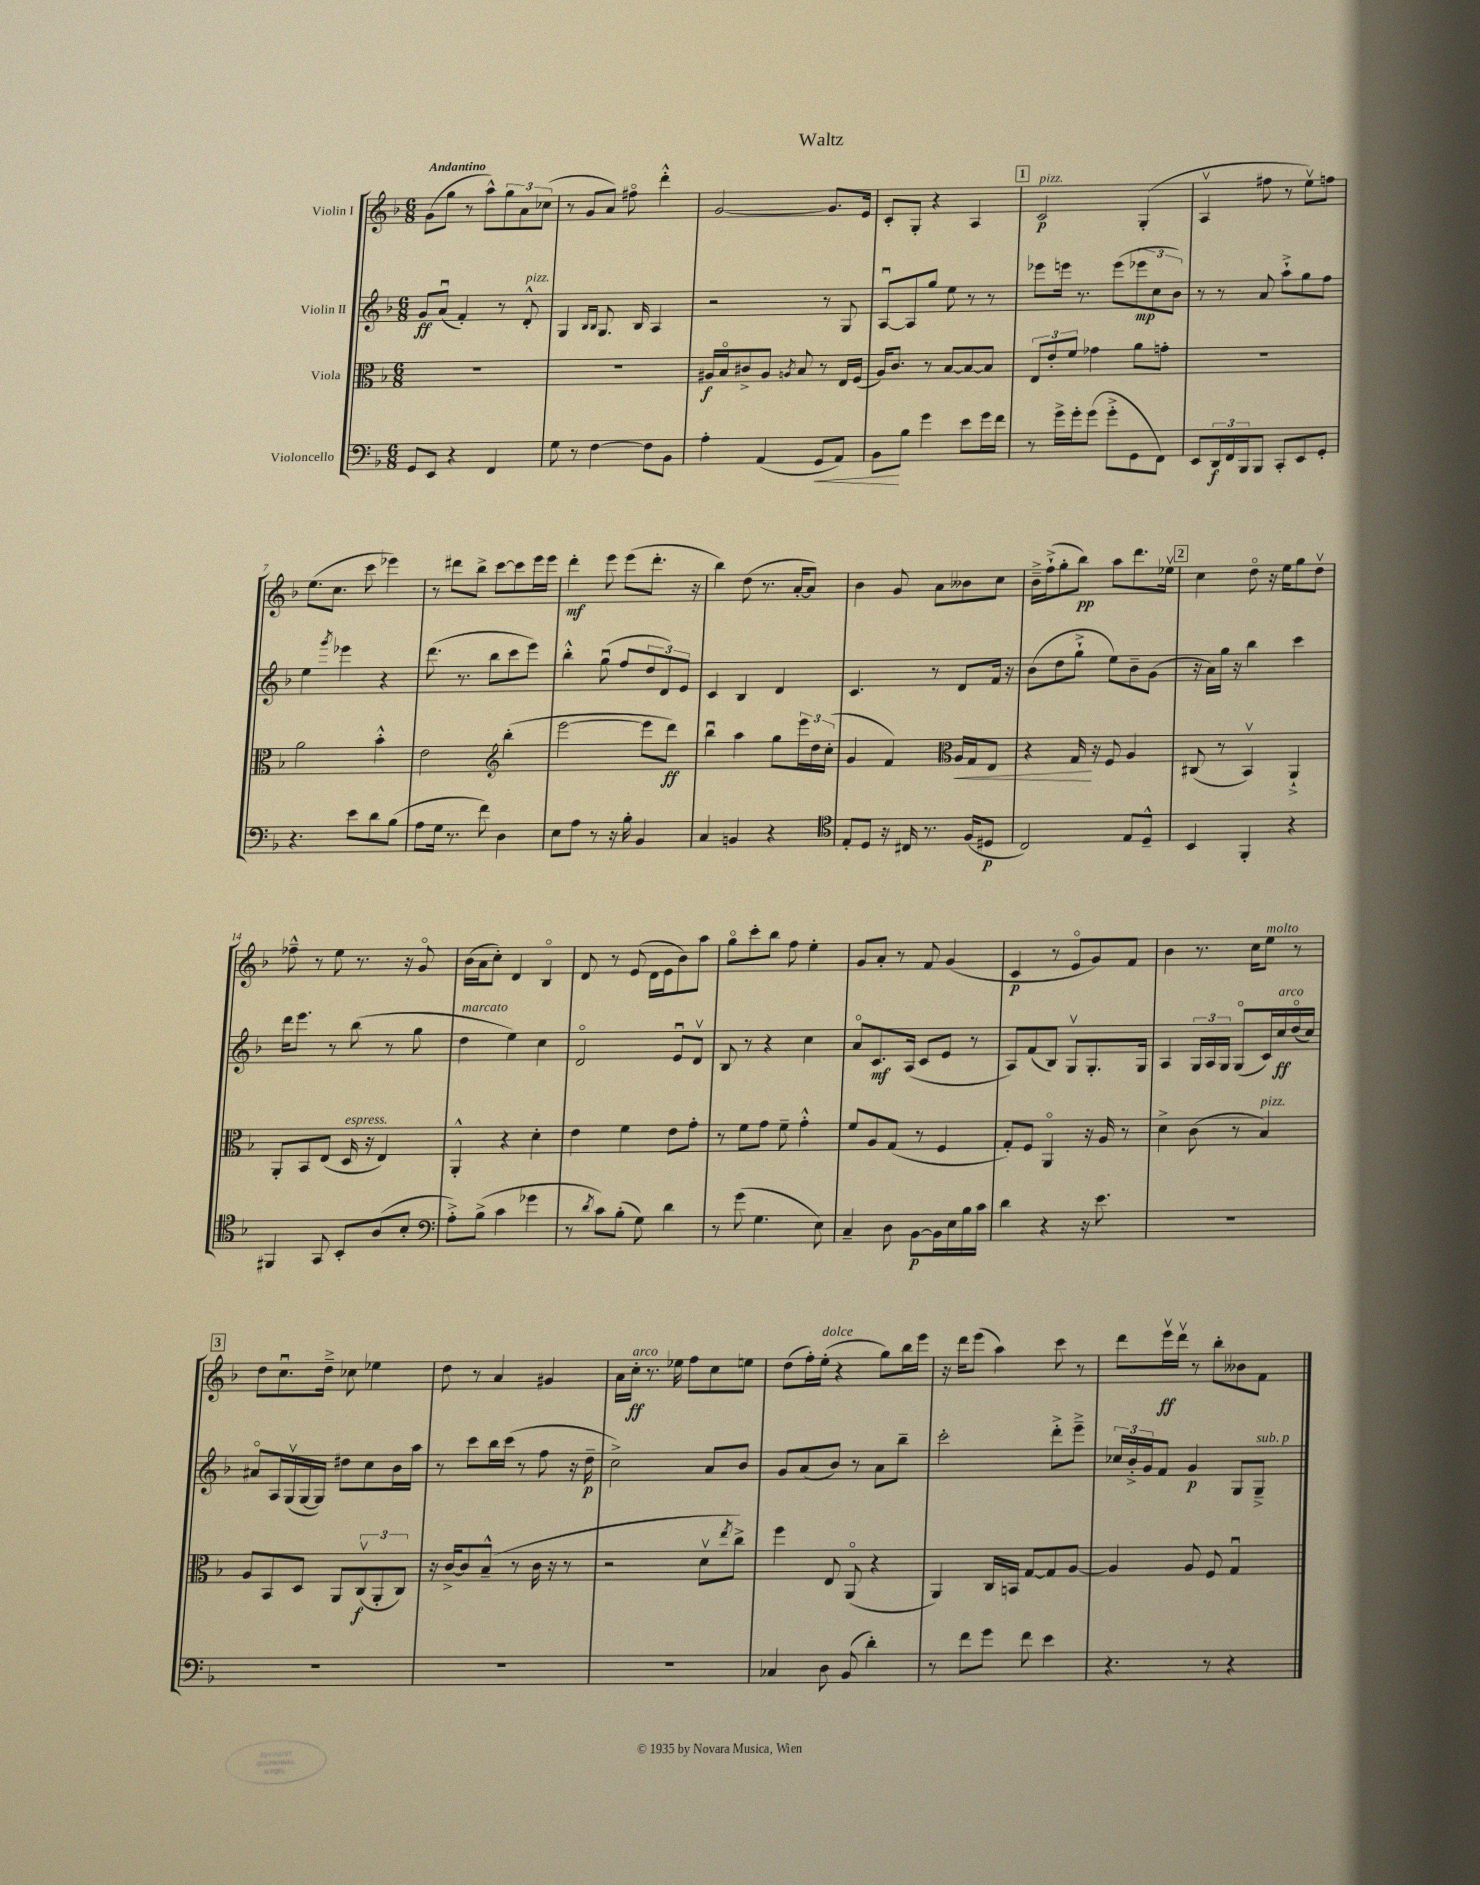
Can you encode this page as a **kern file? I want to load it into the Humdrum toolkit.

**kern	**dynam	**kern	**dynam	**kern	**dynam	**kern	**dynam
*part4	*part4	*part3	*part3	*part2	*part2	*part1	*part1
*staff4	*staff4	*staff3	*staff3	*staff2	*staff2	*staff1	*staff1
*I"Violoncello	*	*I"Viola	*	*I"Violin II	*	*I"Violin I	*
*clefF4	*	*clefC3	*	*clefG2	*	*clefG2	*
*k[b-]	*	*k[b-]	*	*k[b-]	*	*k[b-]	*
*M6/8	*	*M6/8	*	*M6/8	*	*M6/8	*
=1	=1	=1	=1	=1	=1	=1	=1
!	!	!	!	!	!	!LO:TX:a:B:t=Andantino	!
8GG/L	.	2.r	.	8g/L	ff	(8g\L	.
8EE/J	.	.	.	(8au/J	.	8gg\J	.
4r	.	.	.	4f'/)	.	8r	.
.	.	.	.	.	.	8aa^^\L)	.
4FF/	.	.	.	8r	.	12gg\	.
.	.	.	.	.	.	12a\	.
!	!	!	!	!LO:TX:a:i:t=pizz.	!	!	!
.	.	.	.	8d'^^/	.	.	.
.	.	.	.	.	.	(12cc-X\J	.
=2	=2	=2	=2	=2	=2	=2	=2
8G\	.	2.r	.	4G/	.	8r	.
8r	.	.	.	.	.	8g/L	.
.	.	.	.	16qqB-/LL	.	.	.
.	.	.	.	16qqB-/JJ	.	.	.
[4F\	.	.	.	8.G/	.	8a/J)	.
.	.	.	.	.	.	8ff#X\	.
.	.	.	.	16B-/	.	.	.
8F\L]	.	.	.	4A/	.	4ddd'^^\	.
8BB-\J	.	.	.	.	.	.	.
=3	=3	=3	=3	=3	=3	=3	=3
4A'\	.	16A#X/LL	f	2r	.	[2g/	.
.	.	16B-/J	.	.	.	.	.
.	.	8c#X^/	.	.	.	.	.
(4AA/	.	8A#/J	.	.	.	.	.
.	.	8qAn/	.	.	.	.	.
.	.	8B-/	.	.	.	.	.
!	!LO:HP:b	!	!	!	!	!	!
8GG/L	<	8r	.	8r	.	8.g/L]	.
8AA/J)	.	16E/LL	.	8G/	.	.	.
.	.	(16F/JJ	.	.	.	16e/Jk	.
=4	=4	=4	=4	=4	=4	=4	=4
8BB-\L	.	16A/KL)	.	[8Au/L	.	8c'/L	.
.	.	8.c/J	.	.	.	.	.
8B-\J	[	.	.	8A/]	.	8G'/J	.
4g\	.	8r	.	8gg/J	.	4r	.
.	.	[8B-/L	.	8ee\	.	.	.
8e\L	.	8B-/_	.	8r	.	4A/	.
16g\L	.	8B-/J]	.	8r	.	.	.
16f\JJ	.	.	.	.	.	.	.
!!LO:REH:place=s1:t=1
=5	=5	=5	=5	=5	=5	=5	=5
!	!	!	!	!	!	!LO:TX:a:i:t=pizz.	!
8r	.	12E/L	.	8eee-X\L	.	2c/	p
.	.	12e'/	.	.	.	.	.
16g^\LL	.	.	.	16eeen\Jk	.	.	.
.	.	12f/J	.	.	.	.	.
16g'\J	.	.	.	8.r	.	.	.
(8g\J	.	4g-X\	.	.	.	.	.
8g'^\L	.	.	.	(8eee\L	.	.	.
8GG\	.	8a\L	.	12eee-X\	mp	(4G'/	.
.	.	.	.	12cc\	.	.	.
8FF\J)	.	8gn'\J	.	.	.	.	.
.	.	.	.	12b-\J)	.	.	.
=6	=6	=6	=6	=6	=6	=6	=6
8EE/L	.	2.r	.	8r	.	4Av/	.
24DD/L	f	.	.	8r	.	.	.
24FF/	.	.	.	.	.	.	.
24BBB-/J	.	.	.	.	.	.	.
8BBB-/J	.	.	.	8a/	.	8ff#X\	.
8CC'/L	.	.	.	8aa`^\L	.	8r	.
8EE/	.	.	.	8gg\	.	8eev\L)	.
8GG'/J	.	.	.	8ff\J	.	8ffn\J	.
!!LO:LB:g=z
=7	=7	=7	=7	=7	=7	=7	=7
4.r	.	2a\	.	4ee\	.	(8.ee\L	.
.	.	.	.	.	.	8.cc\J	.
.	.	.	.	8qggg/	.	.	.
.	.	.	.	4eee-X\	.	.	.
8e\L	.	.	.	.	.	8ccc\	.
8d\	.	4b-'^^\	.	4r	.	4eee-X\)	.
(8B-\J	.	.	.	.	.	.	.
=8	=8	=8	=8	=8	=8	=8	=8
8A\L	.	2e\	.	(8.ddd\	.	8r	.
16G\Jk	.	.	.	.	.	8ddd#X\L	.
8.r	.	.	.	8.r	.	.	.
.	.	.	.	.	.	8bb-^\J	.
8f\)	.	.	.	8bb-\L	.	[8ccc\L	.
*	*	*clefG2	*	*	*	*	*
4D\	.	(4bb-'\	.	8ccc\	.	8ccc\]	.
.	.	.	.	8eee\J)	.	16eee\L	.
.	.	.	.	.	.	16eee\JJ	.
=9	=9	=9	=9	=9	=9	=9	=9
8E\L	.	[2eee\	.	4bb-'^^\	.	4ddd'\	mf
8A\J	.	.	.	.	.	.	.
8r	.	.	.	(8ggu\	.	8eee\	.
16r	.	.	.	8ff/L	.	(8eee\L	.
16B-'\	.	.	.	.	.	.	.
4BB-/	.	8eee\L]	.	12dd/	.	8.ddd'\J	.
.	.	.	.	12d/)	.	.	.
.	.	8ddd\J)	ff	.	.	.	.
.	.	.	.	12e/J	.	.	.
.	.	.	.	.	.	16r	.
=10	=10	=10	=10	=10	=10	=10	=10
4C/	.	4bb-u\	.	4c/	.	4bb-\)	.
4BBn/	.	4aa\	.	4B-/	.	(8dd\	.
.	.	.	.	.	.	8.r	.
4r	.	8gg\L	.	4d/	.	.	.
.	.	.	.	.	.	[16a'/KL	.
.	.	24eee\L	.	.	.	8a/J])	.
.	.	24dd\	.	.	.	.	.
.	.	(24cc'\JJ	.	.	.	.	.
=11	=11	=11	=11	=11	=11	=11	=11
*clefC4	*	*	*	*	*	*	*
8E'/L	.	4g/	.	4.c/	.	4b-\	.
8D/J	.	.	.	.	.	.	.
16r	.	4f/)	.	.	.	8g/	.
16C#X/	.	.	.	.	.	.	.
8.r	.	.	.	8r	.	8a\L	.
*	*	*clefC3	*	*	*	*	*
!	!	!	!LO:HP:b	!	!	!	!
.	.	16A/LL	<	8d/L	.	8b--X\	.
(16F/KL	.	16G/J	.	.	.	.	.
8D#X/J	p	8E/J	.	16f/Jk	.	8cc\J	.
.	.	.	.	16r	.	.	.
=12	=12	=12	=12	=12	=12	=12	=12
2C/)	.	4r	.	(8b-\L	.	16b-~^\LL	.
.	.	.	.	.	.	(16ff`^\J	.
.	.	.	.	8dd\	.	8gg'\	.
.	.	16G/	.	8gg`^\J	.	8bb-\J)	pp
.	.	16r	[	.	.	.	.
.	.	8F/	.	8ee\L)	.	8aa\L	.
8E/L	.	4A/	.	8b-~\	.	8.ddd\	.
8D~^^/J	.	.	.	(8g\J	.	.	.
.	.	.	.	.	.	16ee-Xv\Jk	.
!!LO:REH:place=s1:t=2
=13	=13	=13	=13	=13	=13	=13	=13
4BB-/	.	(8C#X/	.	16r	.	4cc\	.
.	.	.	.	16a\LL)	.	.	.
.	.	8r	.	16gg\JJ	.	.	.
.	.	.	.	16r	.	.	.
4FF'/	.	4BB-v/)	.	4bb-\	.	8dd\	.
.	.	.	.	.	.	16r	.
.	.	.	.	.	.	16ee\KL	.
4r	.	4AA`^/	.	4ccc\	.	8gg\	.
.	.	.	.	.	.	8ddv\J	.
!!LO:LB:g=z
=14	=14	=14	=14	=14	=14	=14	=14
4FF#X/	.	8AA'/L	.	16ddd\KL	.	8ff-X~^^\	.
.	.	.	.	8.eee\J	.	.	.
.	.	8BB-/	.	.	.	8r	.
8GG/	.	(8E/J	.	8r	.	8ee\	.
!	!	!LO:TX:a:i:t=espress.	!	!	!	!	!
8BB-'/L	.	16D/	.	(8bb-\	.	8.r	.
.	.	16r	.	.	.	.	.
(8A/	.	4E/)	.	8r	.	.	.
.	.	.	.	.	.	16r	.
8B-'/J	.	.	.	8gg\	.	8g/	.
=15	=15	=15	=15	=15	=15	=15	=15
*clefF4	*	*	*	*	*	*	*
!	!	!	!	!LO:TX:a:i:t=marcato	!	!	!
8A'^\L)	.	4AA'^^/	.	4dd\	.	(16b-\LL	.
.	.	.	.	.	.	16a\J	.
(8B-^\J	.	.	.	.	.	8cc'\J)	.
4c\	.	4r	.	4ee\)	.	4d/	.
4g-X\	.	4d'\	.	4cc\	.	4B-/	.
=16	=16	=16	=16	=16	=16	=16	=16
8r	.	4e\	.	2d/	.	8d/	.
8qd/	.	.	.	.	.	.	.
8c\L)	.	.	.	.	.	8r	.
(8B-'\J	.	4f\	.	.	.	(8e/	.
8G\)	.	.	.	.	.	16d\LL	.
.	.	.	.	.	.	16e\J	.
4d\	.	8e\L	.	8eu/L	.	8b-\)	.
.	.	8g'\J	.	8dv/J	.	8aa\J	.
=17	=17	=17	=17	=17	=17	=17	=17
8r	.	8r	.	8B-/	.	8gg\L	.
(8g\	.	8f\L	.	8r	.	8ccc'\	.
4.G\	.	8g\J	.	4r	.	8bb-\J	.
.	.	8f~\	.	.	.	8ff\	.
.	.	4g'^^\	.	4cc\	.	4ee'\	.
8E\)	.	.	.	.	.	.	.
=18	=18	=18	=18	=18	=18	=18	=18
4C~/	.	8f/L	.	8a/L	.	8g/L	.
.	.	8A/	.	8.c/	mf	8a'/J	.
8D\	.	(8G/J	.	.	.	8r	.
.	.	.	.	(16A/Jk	.	.	.
[8BB-\L	p	8r	.	8c/L	.	8f/	.
16BB-\L]	.	4F/	.	8e/J	.	(4g/	.
16E\	.	.	.	.	.	.	.
16B-\	.	.	.	8r	.	.	.
16c\JJ	.	.	.	.	.	.	.
=19	=19	=19	=19	=19	=19	=19	=19
4d\	.	8G'/L)	.	8A/L)	.	4c/	p
.	.	8F/J	.	(8f/	.	.	.
4r	.	4AA/	.	8B-/J)	.	8r	.
.	.	.	.	8Gv/L	.	8e/L	.
16r	.	16r	.	8.G'/	.	8g/)	.
8.e\	.	16A/	.	.	.	.	.
.	.	8r	.	.	.	8f/J	.
.	.	.	.	16G/Jk	.	.	.
=20	=20	=20	=20	=20	=20	=20	=20
2.r	.	4d^\	.	4A/	.	4b-\	.
.	.	(8c\	.	24G/LL	.	8.r	.
.	.	.	.	24A/	.	.	.
.	.	.	.	24G/JJ	.	.	.
.	.	8r	.	(8G/L	.	.	.
.	.	.	.	.	.	16cc\KL	.
!	!	!	!	!	!	!LO:TX:a:i:t=molto	!
!	!	!LO:TX:a:i:t=pizz.	!	!	!	!	!
.	.	4B-/)	.	16c/L)	.	8ee\J	.
!	!	!	!	!LO:TX:a:i:t=arco	!	!	!
.	.	.	.	16cc/	ff	.	.
.	.	.	.	(16dd/	.	8r	.
.	.	.	.	16cc/JJ)	.	.	.
!!LO:LB:g=z
!!LO:REH:place=s1:t=3
=21	=21	=21	=21	=21	=21	=21	=21
2.r	.	8A/L	.	8a#X/L	.	8dd\L	.
.	.	8BB-/	.	16A/L	.	8.ccu\	.
.	.	.	.	(16Gv/	.	.	.
.	.	8D/J	.	[16G/	.	.	.
.	.	.	.	16G/JJ])	.	16dd~^\Jk	.
.	.	8AA/L	.	8dd#X\L	.	8cc-X\	.
.	.	(12Cv/	f	8cc\	.	4ee-X\	.
.	.	12AA'/	.	.	.	.	.
.	.	.	.	16b-\L	.	.	.
.	.	12C/J)	.	.	.	.	.
.	.	.	.	16aa\JJ	.	.	.
=22	=22	=22	=22	=22	=22	=22	=22
2.r	.	16r	.	8r	.	8dd\	.
.	.	[16c^/KL	.	.	.	.	.
.	.	8c/]	.	8ccc\L	.	8r	.
.	.	(8B-~^^/J	.	16bb-\L	.	4a/	.
.	.	.	.	(16ccc\JJ	.	.	.
.	.	8r	.	8r	.	.	.
.	.	16c\	.	8ff\	.	4g#X/	.
.	.	16r	.	.	.	.	.
.	.	8r	.	16r	.	.	.
.	.	.	.	16dd~\	p	.	.
=23	=23	=23	=23	=23	=23	=23	=23
2.r	.	2r	.	2cc^\)	.	16a\LL	.
!	!	!	!	!	!	!LO:TX:a:i:t=arco	!
.	.	.	.	.	.	16cc'\JJ	ff
.	.	.	.	.	.	8.r	.
.	.	.	.	.	.	16ee-X\	.
.	.	.	.	.	.	8ff\L	.
.	.	8dv\L	.	8a/L	.	8cc\	.
.	.	8qee/	.	.	.	.	.
.	.	8cc^\J)	.	8b-/J	.	8een\J	.
=24	=24	=24	=24	=24	=24	=24	=24
4C-X/	.	4ff\	.	8g/L	.	(8dd\L	.
.	.	.	.	(8a/	.	16ff'\L)	.
!	!	!	!	!	!	!LO:TX:a:i:t=dolce	!
.	.	.	.	.	.	(16ee'\JJ	.
8D\	.	8E/	.	8b-/J)	.	4r	.
(8BB-/	.	(8AA/	.	8r	.	.	.
4d'\)	.	4r	.	8a\L	.	8gg\L)	.
.	.	.	.	8bb-~\J	.	16bb-\L	.
.	.	.	.	.	.	16eee\JJ	.
=25	=25	=25	=25	=25	=25	=25	=25
8r	.	4AA/)	.	2ccc'\	.	16r	.
.	.	.	.	.	.	16ddd\KL	.
8f\L	.	.	.	.	.	(8eee\J	.
8g\J	.	16C/LL	.	.	.	4aa\)	.
.	.	16BBn/JJ	.	.	.	.	.
8f\	.	[8G/L	.	.	.	.	.
4e\	.	8G/]	.	8ddd'^\L	.	8ccc\	.
.	.	[8A/J	.	8eee~^\J	.	8r	.
=26	=26	=26	=26	=26	=26	=26	=26
4.r	.	4A/]	.	24cc-X/LL	.	8ddd\L	.
.	.	.	.	24b-'^/	.	.	.
.	.	.	.	24g/J	.	.	.
.	.	.	.	8f/J	.	16eeev\L	ff
.	.	.	.	.	.	16dddv\JJ	.
.	.	8A/	.	4g/	p	8r	.
8r	.	8F/	.	.	.	8bb-'\L	.
4r	.	4Gu/	.	8G/L	.	8b--X\	.
!	!	!	!	!LO:TX:a:i:t=sub. p	!	!	!
.	.	.	.	8G~^/J	.	8f\J	.
==	==	==	==	==	==	==	==
*-	*-	*-	*-	*-	*-	*-	*-
